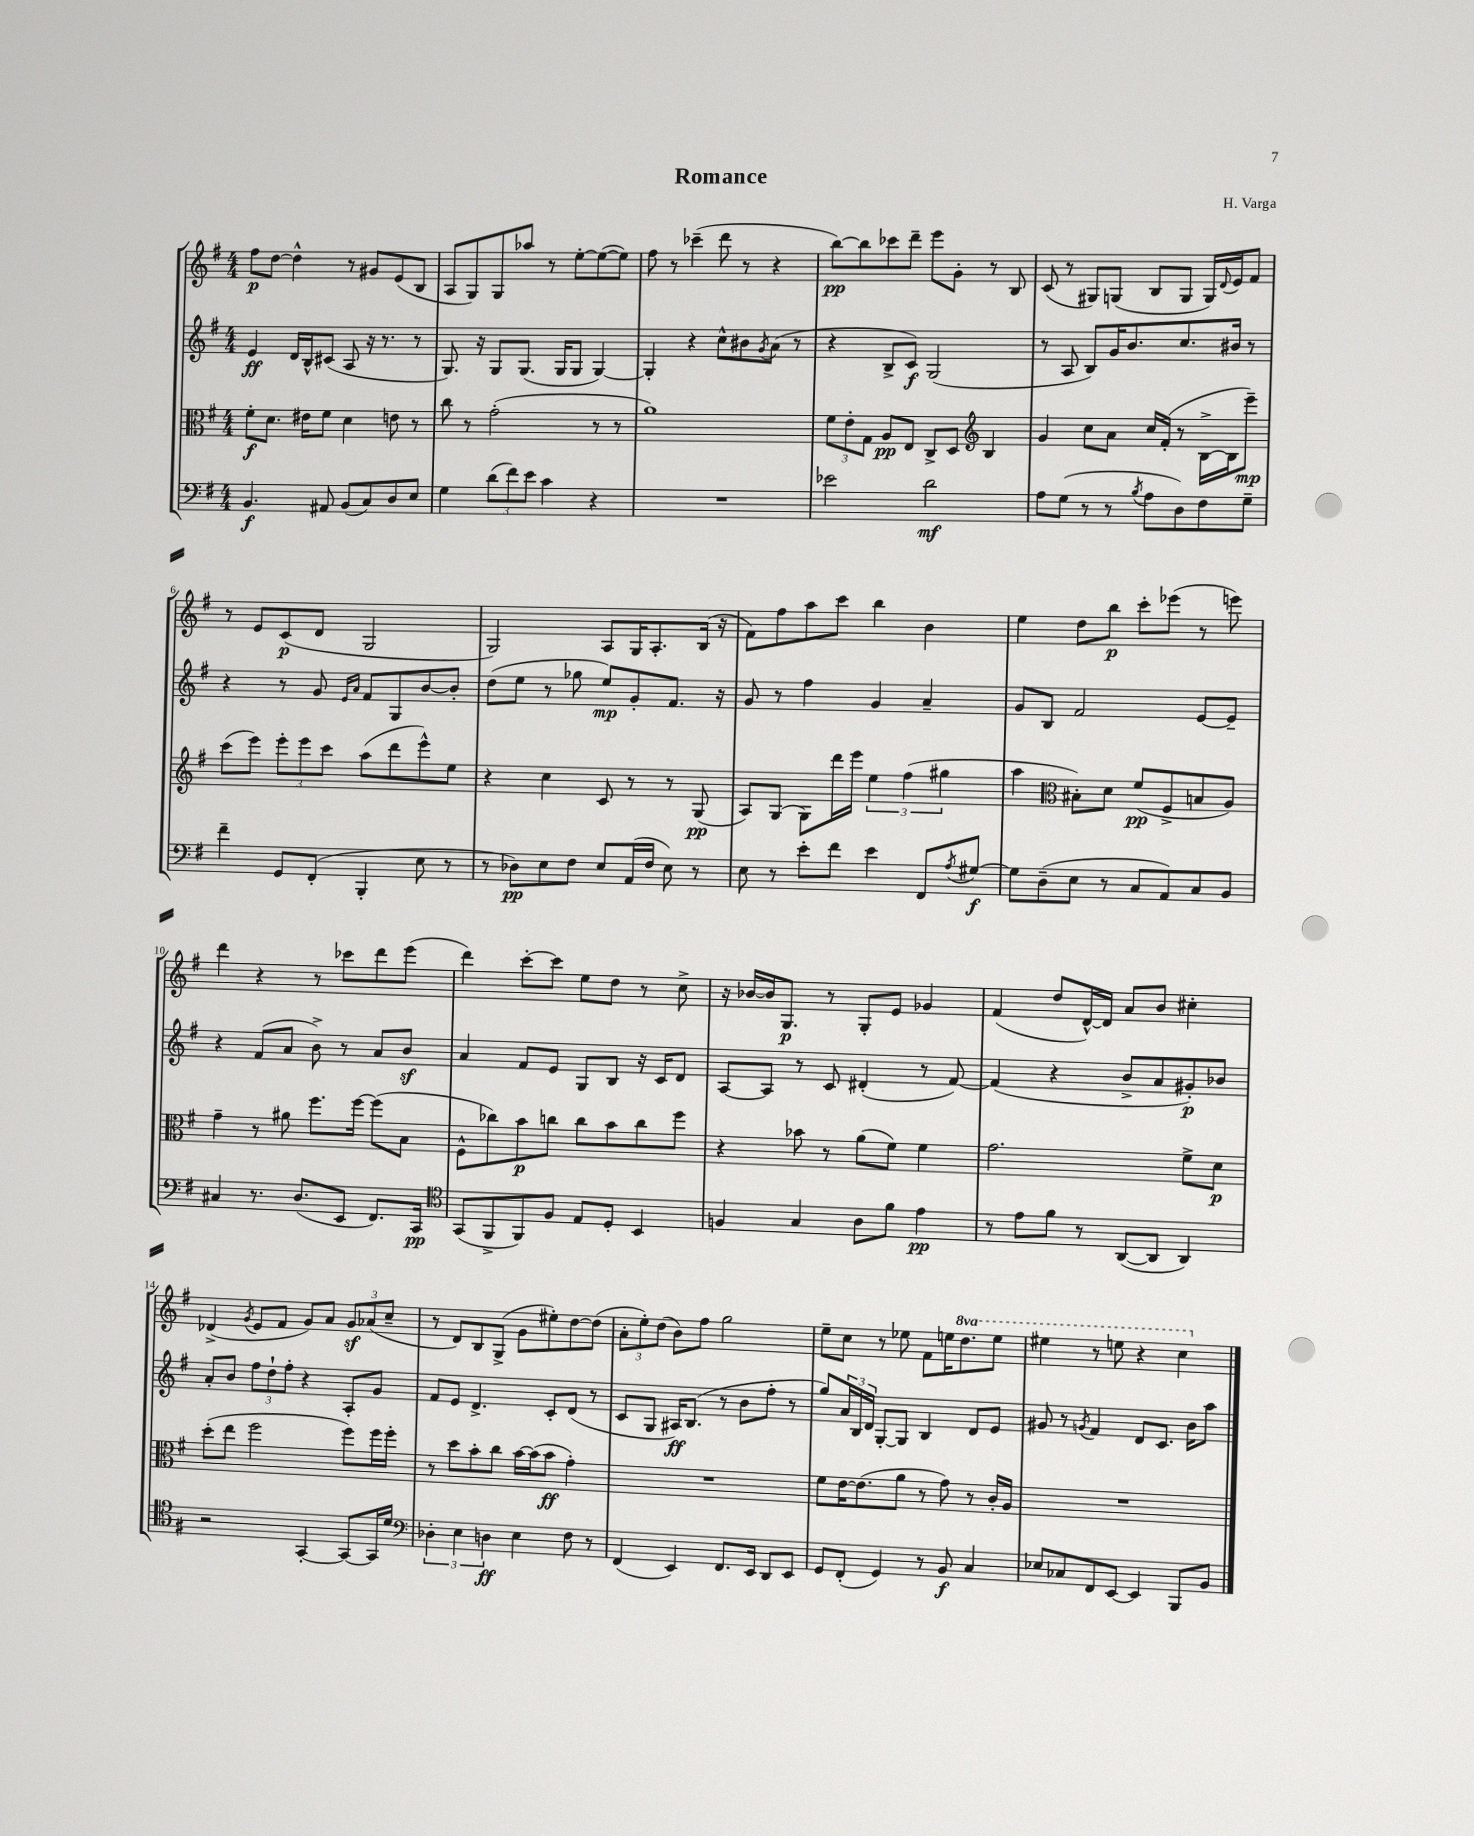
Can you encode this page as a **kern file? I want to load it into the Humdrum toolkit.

**kern	**kern	**kern	**kern
*staff4	*staff3	*staff2	*staff1
*clefF4	*clefC3	*clefG2	*clefG2
*k[f#]	*k[f#]	*k[f#]	*k[f#]
*M4/4	*M4/4	*M4/4	*M4/4
4.BB	8f#'	4e	8ff#
.	8.d	.	[8dd
.	.	16d	4dd^^]
.	16e#	16B^^	.
8AA#	8f#	(8c#	.
(8BB	4d	8A	8r
8C)	.	16r	8g#
.	.	8.r	.
8D	8e	.	(8e
8E	8r	8r	8B
=	=	=	=
4G	8cc	8.G)	8A
.	8r	.	8G)
.	.	16r	.
(12d	(2g'	8G	8G
12f#)	.	.	.
.	.	(8.G	8aa-
12e	.	.	.
4c	.	.	8r
.	.	16G	.
.	.	8G	[8ee'
4r	8r	[4G)	(8ee_
.	8r	.	8ee])
=	=	=	=
1r	1a)	4G']	8ff#
.	.	.	8r
.	.	4r	(4ccc-~
.	.	8cc^^	8ddd
.	.	8b#	8r
.	.	8qg	.
.	.	(8a	4r
.	.	8r	.
=	=	=	=
2e-	12f#	4r	[8bb)
.	12e'	.	.
.	.	.	8bb]
.	12G	.	.
.	8A	8B^	8ccc-
.	8E	8c)	8ddd~
2d	8C^	(2G	8eee
.	8D	.	8g'
*	*clefG2	*	*
.	4B	.	8r
.	.	.	8B
=	=	=	=
8A	4g	8r	(8c
(8G	.	8A	8r
8r	8cc	8B)	8G#)
8r	8a	16g	(8G
.	.	8.b	.
8qB	.	.	.
8A	16cc	.	8B
.	(16f#'	.	.
8D)	8r	8.cc	8G
8F#	[16B^	.	16G)
.	.	.	8qqd
.	16B]	16b#	16e
8G~	8eee~)	8r	8f#
=	=	=	=
4f#~	(8ccc	4r	8r
.	8eee)	.	8e
8GG	12eee'	8r	(8c
.	12eee	.	.
(8FF#'	.	8g	8d
.	12ccc	.	.
.	.	16qqe	.
.	.	16qqa	.
4BBB'	(8aa	8f#	2G
.	8ddd	8G	.
8E	8eee^^)	[8b	.
8r	8ee	8b']	.
=	=	=	=
8r	4r	(8dd	2G)
8D-)	.	8ee	.
8E	4cc	8r	.
8F#	.	8gg-	.
8E	8c	8ee)	8A
(16AA	8r	8g'	16G
16F#	.	.	8.A'
8E)	8r	8.f#	.
8r	(8G	.	(16B
.	.	16r	16r
=	=	=	=
8E	8A)	8g	8f#)
8r	(8G	8r	8ff#
8e'	8G)	4ff#	8aa
8f#	16ddd	.	8ccc
.	16eee	.	.
4e	6ee	4g	4bb
.	(6ff#	.	.
8FF#	.	4a~	4b
.	6gg#	.	.
8qA	.	.	.
[8G#	.	.	.
=	=	=	=
8G#]	4aa	8g	4ee
(8D~	.	8B	.
*	*clefC3	*	*
8E	8B#')	2f#	8dd
8r	8d	.	8bb
8C	(8f#	.	8ccc'
8AA)	8F#^	.	(8eee-
8C	8B	[8e	8r
8BB	8A)	8e~]	8eee)
=	=	=	=
4C#	4g~	4r	4ddd
8.r	8r	(8f#	4r
.	8a#	8a	.
(8.D	.	.	.
.	8.ff#	8b^)	8r
8EE	.	8r	8ccc-
.	[16ff#	.	.
8.FF#)	(8ff#]	8a	8ddd
.	8B	8b	(8eee
16CC	.	.	.
=	=	=	=
*clefC4	*	*	*
(8GG	8F#^^	4a	4ddd)
8FF#^	8cc-)	.	.
8FF#)	8b	8f#	[8ccc'
8F#	8cc	8e	8ccc]
8E	8cc	8G	8ee
8D'	8b	8B	8dd
4BB	8cc	16r	8r
.	.	16c	.
.	8ff#	8d	8cc^
=	=	=	=
4F	4r	[8A	16r
.	.	.	[16b-
.	.	8A]	16b-]
.	.	.	8.G
4G	8b-	8r	.
.	8r	8c	8r
8A	(8a	(4d#'	8G'
8f#	8f#)	.	8e
4e	4f#	8r	4g-
.	.	[8f#)	.
=	=	=	=
8r	2.g	(4f#]	(4f#
8e	.	.	.
8f#	.	4r	8dd
8r	.	.	[16d^^)
.	.	.	16d]
([8AA	.	8b^	8a
8AA]	.	8a	8b
4AA)	8f#^	8g#')	4cc#'
.	8d	8b-	.
=	=	=	=
2r	(8dd'	8a'	(4d-^
.	8ee	8b	.
.	.	.	8qg
.	2ff#	12ff#	8e
.	.	12dd`	.
.	.	.	8f#
.	.	12ff#'	.
[4GG'	.	4r	8g)
.	.	.	8a
8GG_	8ff#)	8A'	12g
.	.	.	(12a-
16GG]	16ff#	8g	.
.	.	.	12cc~
16d	16ff#'	.	.
=	=	=	=
*clefF4	*	*	*
6D-'	8r	8f#	8r
.	8dd	8e	8d)
6E	.	.	.
.	8b'	4.d^	8B
6D	.	.	.
.	8cc	.	(8G^
4E	[16b	.	8g
.	(16b]	.	.
.	8b	8c'	8ee#')
8F#	4g')	(8d	[8dd
8r	.	8r	(8dd]
=	=	=	=
(4FF#	1r	8c	12a'
.	.	.	12ee')
.	.	8G	.
.	.	.	(12dd
4EE)	.	16A#)	8b)
.	.	(8.B	.
.	.	.	8ff#
8.FF#	.	8r	2gg
.	.	8b	.
16EE	.	.	.
8DD	.	8ff#'	.
8EE	.	8r	.
=	=	=	=
8GG	8f#	8gg)	8ee~
(8FF#'	[16e	24a	8cc
.	.	24B	.
.	(8.e]	.	.
.	.	24d	.
4GG)	.	[8G'	8r
.	8a	8G]	8ee-
8r	8r	4B	8f#
8BB	8g)	.	16ee
.	.	.	8.ddd
4C	8r	8d	.
.	16c'	8e	8eee
.	16A	.	.
=	=	=	=
8E-	1r	8g#	4eee#
8C-	.	8r	.
.	.	8qg	.
8FF#	.	4f#	8r
[8EE	.	.	8eee
4EE]	.	8d	4r
.	.	8.c	.
8BBB	.	.	4ccc
.	.	16b	.
8BB	.	8aa	.
==	==	==	==
*-	*-	*-	*-
